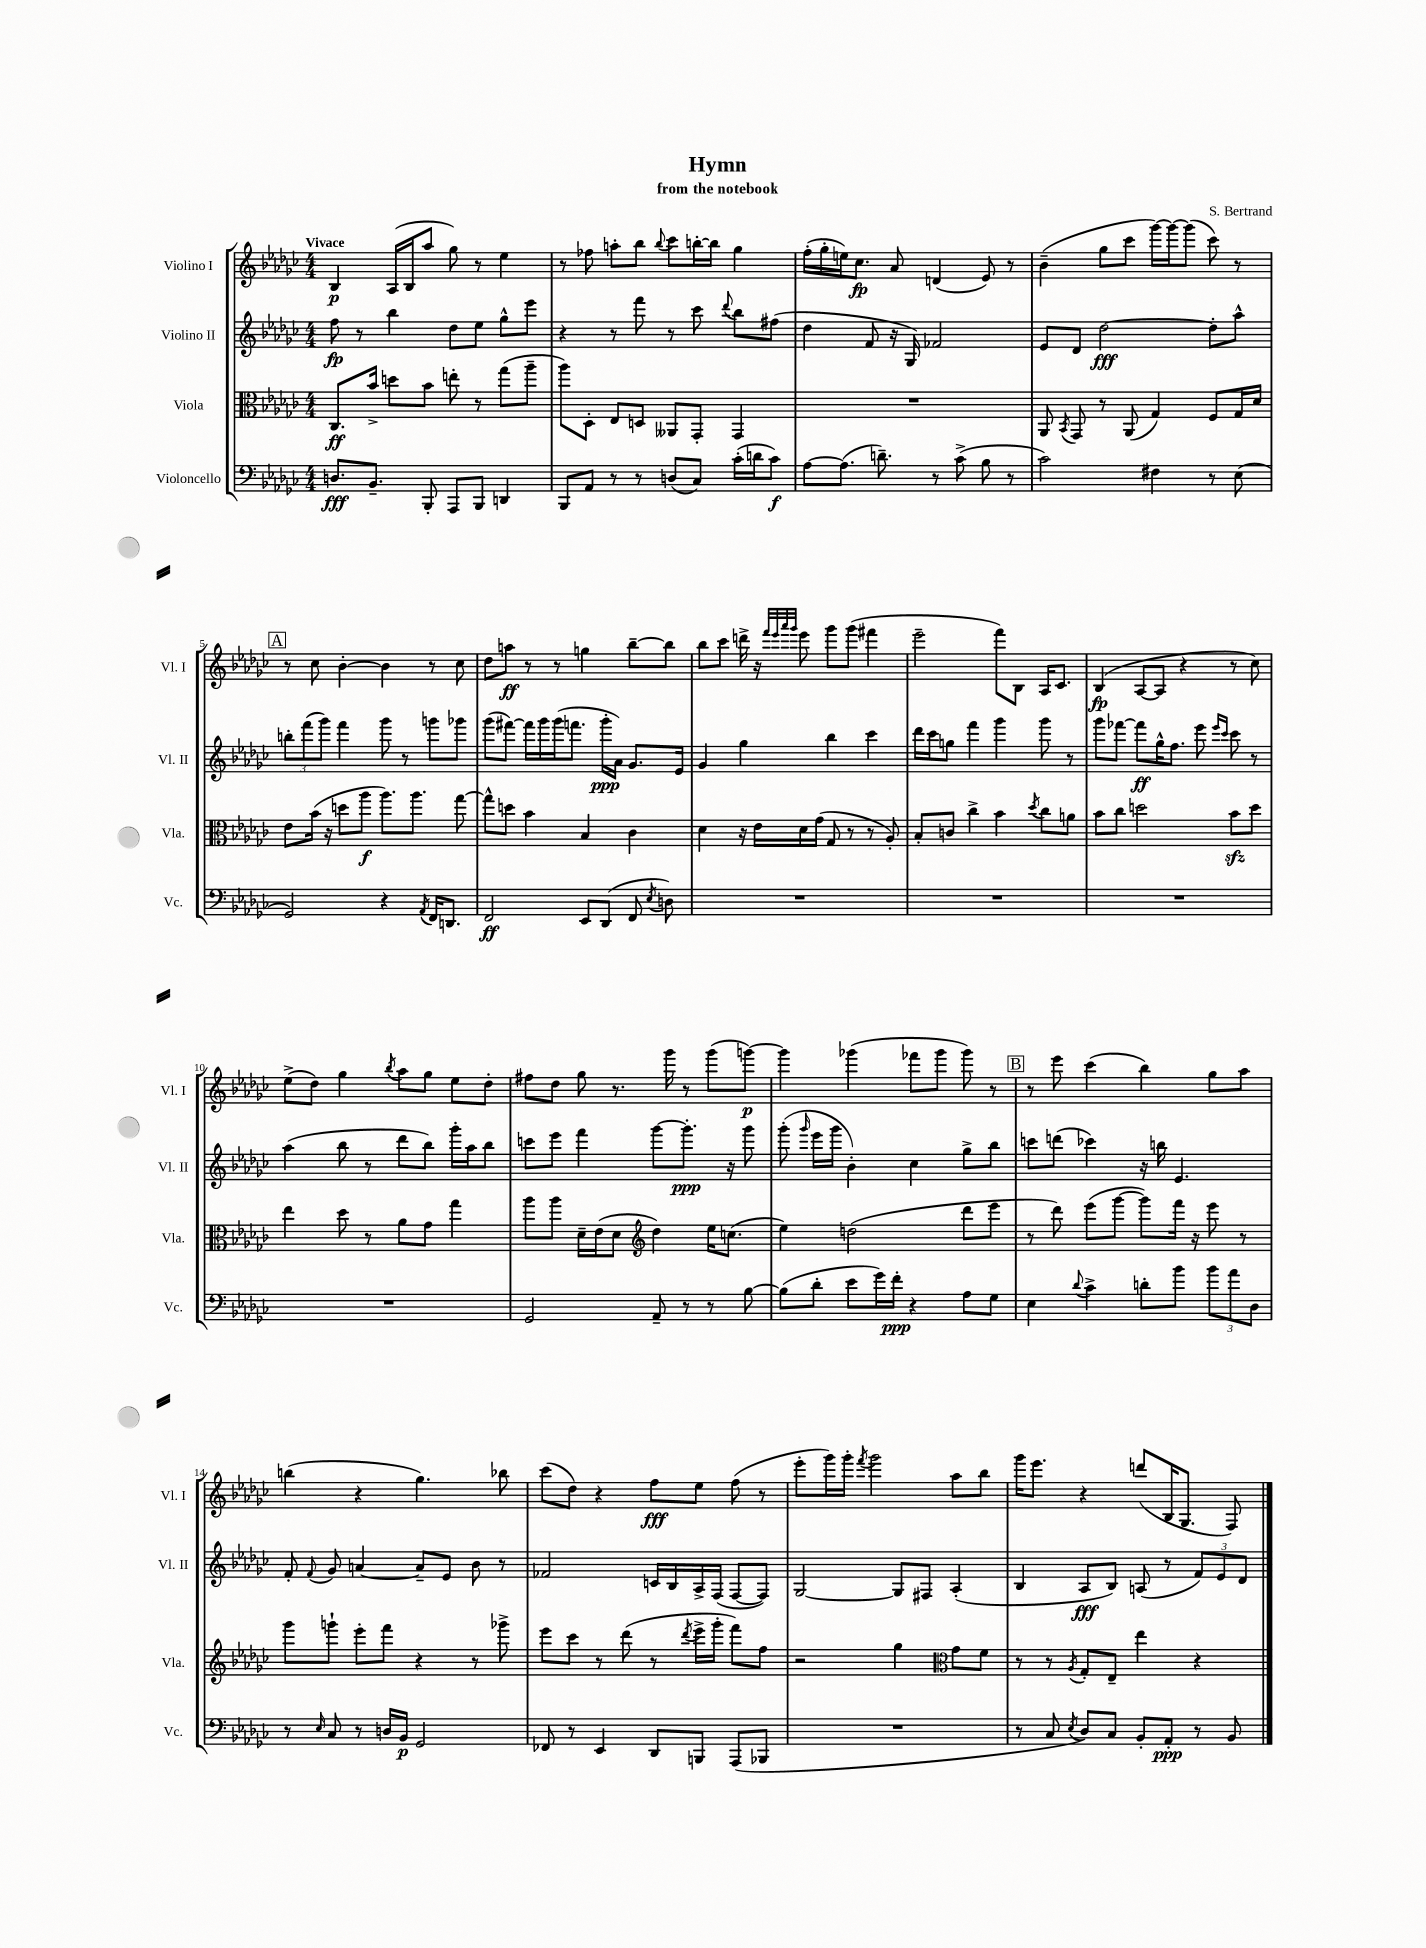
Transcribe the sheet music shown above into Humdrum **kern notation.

**kern	**kern	**kern	**kern
*staff4	*staff3	*staff2	*staff1
*clefF4	*clefC3	*clefG2	*clefG2
*k[b-e-a-d-g-c-]	*k[b-e-a-d-g-c-]	*k[b-e-a-d-g-c-]	*k[b-e-a-d-g-c-]
*M4/4	*M4/4	*M4/4	*M4/4
8.D	8.C-	8ff	4B-
.	.	8r	.
8.BB-~	16b-^	.	.
.	8dd	4bb-	(16A-
.	.	.	16B-
8BBB-'	8b-	.	8aa-
8AAA-	8ee'	8dd-	8gg-)
8BBB-	8r	8ee-	8r
4DD	(8gg-	8gg-^^	4ee-
.	8aa-~	8eee-	.
=	=	=	=
8BBB-	8aa-)	4r	8r
8AA-	8D-'	.	8ff-
8r	8E-	8r	8aa'
8r	8D	8fff	8bb-
.	.	.	8qqbb-
(8D	8AA--	8r	8ccc-
8C-)	8GG-'	8ccc-	[16bb'
.	.	.	16bb]
.	.	8qqddd-	.
(16c-'	4GG-	8bb-	4gg-
16d	.	.	.
8c-)	.	(8ff#	.
=	=	=	=
[8A-	1r	4dd-	(16ff'
.	.	.	16gg-'
(8.A-]	.	.	16ee)
.	.	.	8.cc-
.	.	8f	.
8.d~)	.	.	.
.	.	16r	8a-
.	.	16G-)	.
8r	.	2f-	(4d
(8c-^	.	.	.
8B-	.	.	8e-)
8r	.	.	8r
=	=	=	=
2c-)	8AA-	8e-	(4b-~
.	8qBB-	.	.
.	8GG-	8d-	.
.	8r	[2dd-	8gg-
.	(8AA-	.	8ccc-
4F#	4G-)	.	[16ggg-)
.	.	.	16ggg-_
.	.	.	(8ggg-]
8r	8F	8dd-']	8ccc-)
(8E-	16G-	8aa-^^	8r
.	16d-	.	.
=	=	=	=
2GG-)	8e-	12bb'	8r
.	.	(12fff	.
.	(16b-	.	8cc-
.	.	12ggg-)	.
.	16r	.	.
.	8dd	4fff	[4b-'
.	8aa-	.	.
4r	8.aa-)	8ggg-	4b-]
.	.	8r	.
.	8.aa-	.	.
8qAA-	.	.	.
16FF	.	8ggg	8r
8.DD	.	.	.
.	[8gg-	8ggg-	8cc-
=	=	=	=
2FF	8gg-^^]	(8ggg-	8dd-
.	8dd	[8fff#)	8aa
.	4b-	16fff#]	8r
.	.	16ggg-	.
.	.	(16ggg-	8r
.	.	8.fff	.
8EE-	4B-	.	4gg
(8DD-	.	16ggg-'	.
.	.	16a-)	.
8FF	4c-	8.g-	[8bb-~
8qE-	.	.	.
8D)	.	.	8bb-]
.	.	16e-	.
=	=	=	=
1r	4d-	4g-	8bb-
.	.	.	8ccc-
.	16r	4gg-	16ddd^
.	16e-	.	16r
.	.	.	32qqfff
.	.	.	32qqeee-
.	.	.	32qqaaa-
.	.	.	32qqggg-
.	16d-	.	8eee-
.	(16g-	.	.
.	8G-	4bb-	8ggg-
.	8r	.	(8ggg-
.	8r	4ccc-	4fff#
.	8A-')	.	.
=	=	=	=
1r	8B-'	16ddd-	2eee-~
.	.	16ccc-	.
.	8c	8gg	.
.	4cc-^	4fff	.
.	4b-	4ggg-	8fff)
.	.	.	8B-
.	8qdd-	.	.
.	8cc-	8ggg-	16A-
.	.	.	8.c-
.	8a	8r	.
=	=	=	=
1r	8b-	8ggg-	(4B-
.	8cc-	[8fff-	.
.	2dd	8fff-]	[8A-
.	.	16gg-^^	8A-]
.	.	8.ff	.
.	.	.	4r
.	.	8eee-	.
.	.	16qqeee-	.
.	.	16qqccc-	.
.	8b-	8ccc-	8r
.	8dd	8r	8cc-)
=	=	=	=
1r	4ee-	(4aa-	(8ee-^
.	.	.	8dd-)
.	8dd-	8bb-	4gg-
.	8r	8r	.
.	.	.	8qbb-
.	8a-	8ddd-	8aa-
.	8g-	8bb-)	8gg-
.	4gg-	16ggg-'	8ee-
.	.	16aa-	.
.	.	8bb-	8dd-'
=	=	=	=
2GG-	8aa-	8ccc	8ff#
.	8aa-	8eee-	8dd-
.	16d-~	4fff	8gg-
.	(16e-	.	.
.	8d-	.	8.r
*	*clefG2	*	*
8AA-~	4dd-)	[8ggg-	.
.	.	.	16ggg-
8r	.	8.ggg-']	8r
8r	16ee-	.	(8ggg-
.	(8.cc	16r	.
[8B-	.	8ggg-	[8ggg)
=	=	=	=
(8B-]	4ee-)	(8ggg-'	4ggg]
.	.	16qqggg-	.
8d-'	.	16eee-	.
.	.	16ggg-	.
8e-	(2dd	4b-')	(4ggg-
16g-)	.	.	.
16f'	.	.	.
4r	.	4cc-	8fff-
.	.	.	8ggg-
8A-	8ddd-	8gg-^	8ggg-)
8G-	8eee-	8bb-	8r
=	=	=	=
4E-	8r	8ccc	8r
.	8ddd-)	(8ddd	8eee-
8qqd-	.	.	.
4c-^	(8eee-	4ccc-)	(4ccc-
.	[8ggg-	.	.
8d'	8ggg-])	16r	4bb-)
.	.	16bb	.
8b-	16fff	4.e-	.
.	16r	.	.
12b-	8eee-	.	8gg-
12a-	.	.	.
.	8r	.	8aa-
12D-	.	.	.
=	=	=	=
8r	8ggg-	8f'	(4bb
16qqE-	.	8qqf	.
8C-	8ggg`	8g-	.
8r	8eee-'	[4a	4r
16D	8fff	.	.
16BB-	.	.	.
2GG-	4r	8a~]	4.gg-)
.	.	8e-	.
.	8r	8b-	.
.	8ggg-^	8r	8bb-
=	=	=	=
8FF-	8eee-	2f-	(8ccc-
8r	8ccc-	.	8dd-)
4EE-	8r	.	4r
.	(8ddd-	.	.
8DD-	8r	16c	8ff
.	.	16B-	.
.	8qddd-	.	.
8BBB	16eee-^	16A-^	8ee-
.	16ggg-'	(16F	.
(8AAA-	8fff)	[8F	(8ff
8BBB-	8ff	8F])	8r
=	=	=	=
1r	2r	[2G-	8eee-'
.	.	.	16ggg-)
.	.	.	16ggg-'
.	.	.	8qfff
.	.	.	2ggg-
.	4gg-	8G-]	.
.	.	8F#	.
*	*clefC3	*	*
.	8g-	(4A-'	8aa-
.	8f	.	8bb-
=	=	=	=
8r	8r	4B-	16ggg-
.	.	.	8.eee-
8C-	8r	.	.
8qE-	8qA-	.	.
8D-)	8G-'	8A-	4r
8C-	8E-~	8B-)	.
8BB-'	4ee-	(8A	(8ddd
8AA-'	.	8r	16B-
.	.	.	8.G-
8r	4r	12f)	.
.	.	12e-	.
8BB-	.	.	8F)
.	.	12d-	.
==	==	==	==
*-	*-	*-	*-
